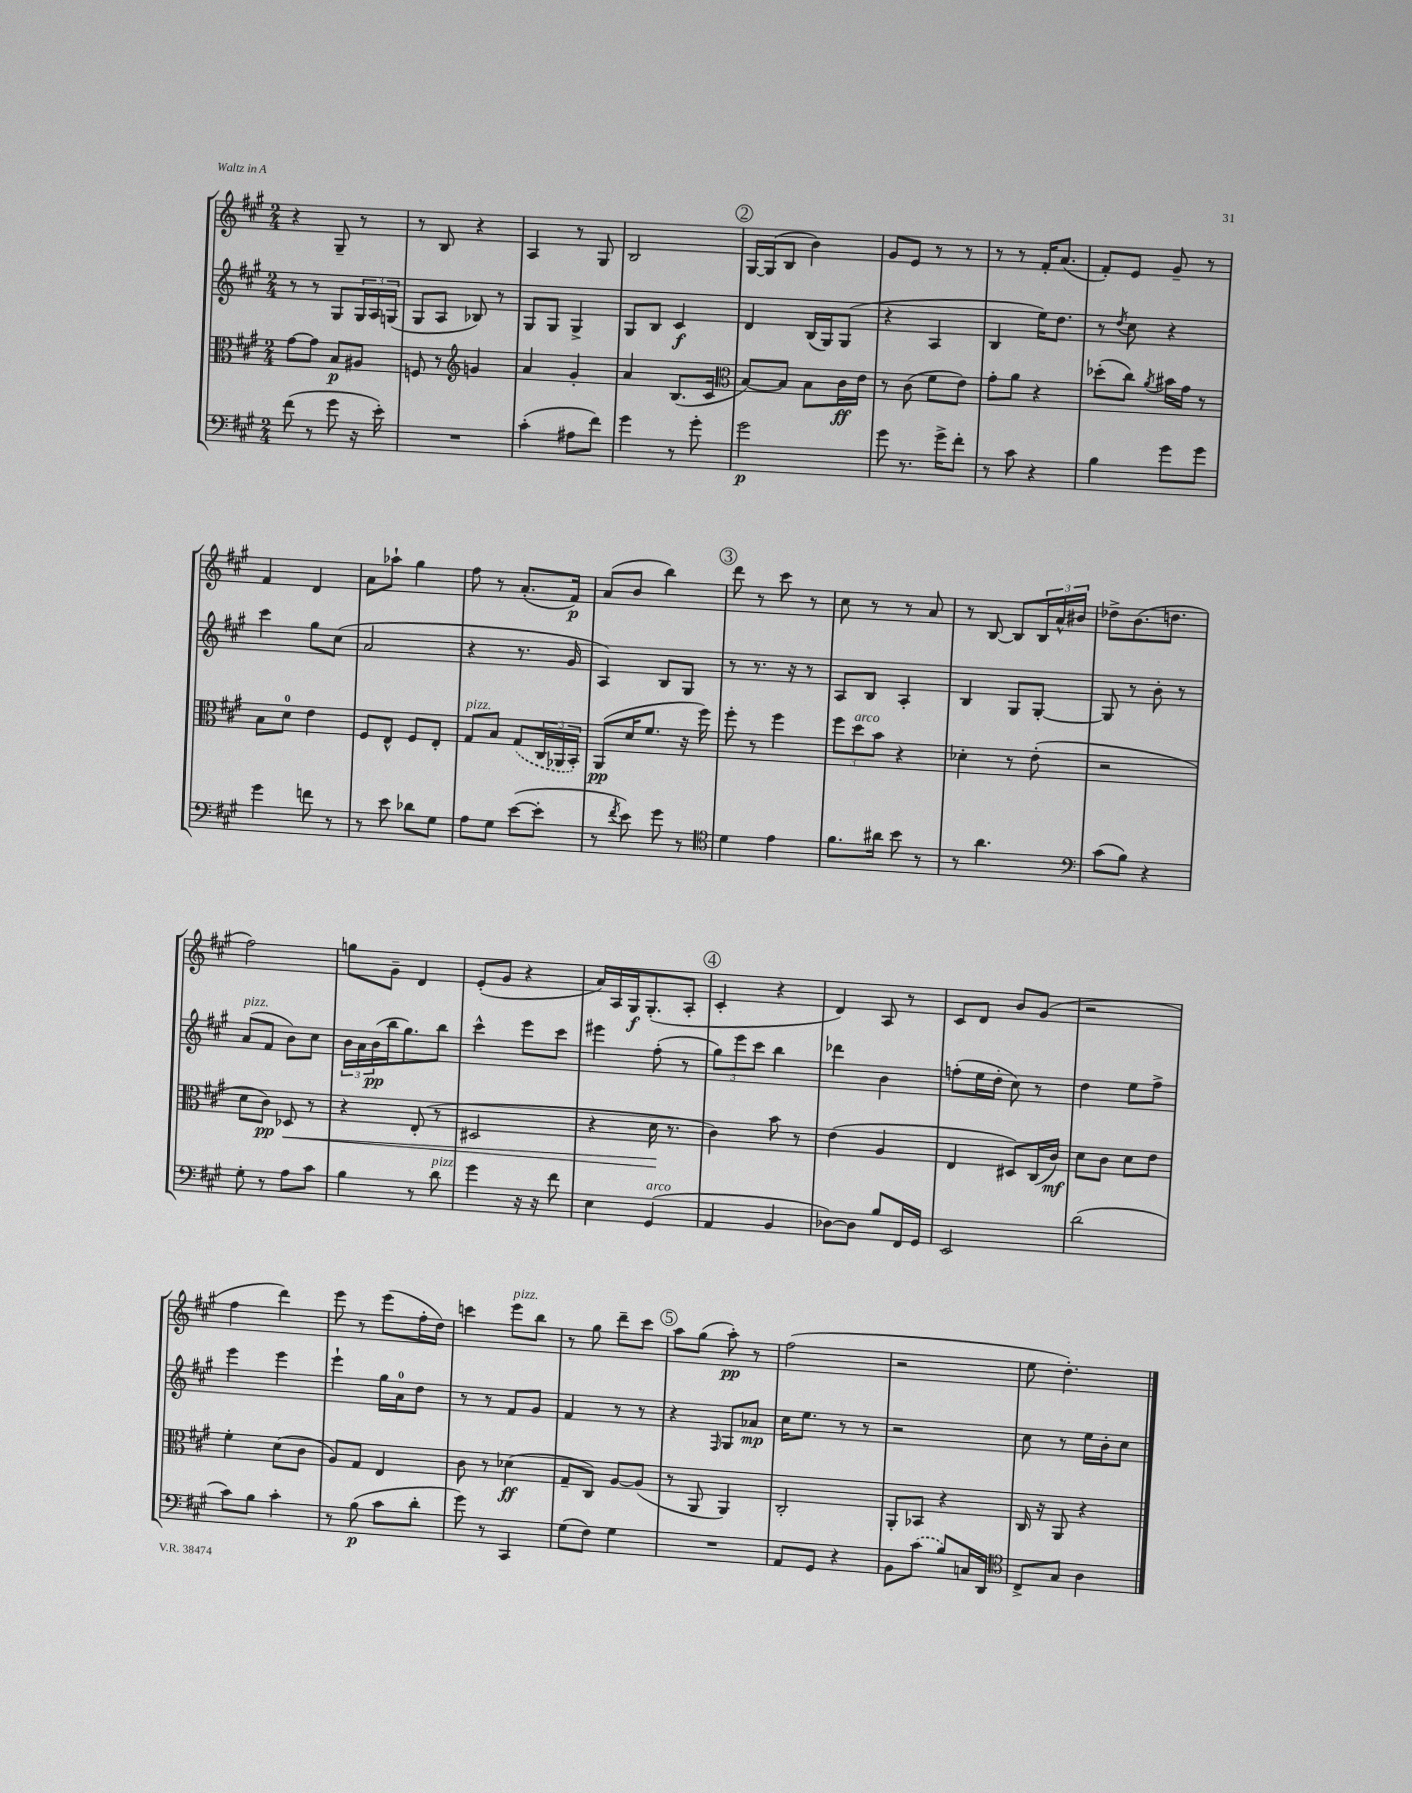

**kern	**kern	**kern	**kern
*staff4	*staff3	*staff2	*staff1
*clefF4	*clefC3	*clefG2	*clefG2
*k[f#c#g#]	*k[f#c#g#]	*k[f#c#g#]	*k[f#c#g#]
*M2/4	*M2/4	*M2/4	*M2/4
(8f#	[8g#	8r	4r
8r	8g#]	8r	.
8g#	8B	8G#	8G#~
16r	8A#	24G#	8r
.	.	24A	.
16e')	.	.	.
.	.	(24G	.
=	=	=	=
2r	8F	8G#	8r
.	8r	8A	8B
*	*clefG2	*	*
.	4g	8B-)	4r
.	.	8r	.
=	=	=	=
(4c#'	4a	8G#	4A
.	.	8G#	.
8A#	4g#'	4G#^	8r
8f#)	.	.	8G#
=	=	=	=
4g#	4a	8G#	2B
.	.	8B	.
8r	(8.B	4c#	.
8g#'	.	.	.
.	16c#	.	.
=	=	=	=
*	*clefC3	*	*
2g#	[8B)	4d	[16G#
.	.	.	(16G#]
.	8B]	.	8B
.	8B	(16B	4b)
.	.	16G#)	.
.	16c#	(8G#	.
.	16e	.	.
=	=	=	=
8g#	8r	4r	8g#
8.r	(8c#	.	8e
.	8f#	4A	8r
16g#^	.	.	.
8f#'	8e)	.	8r
=	=	=	=
8r	8g#'	4B	8r
8c#	8a	.	8r
4r	4r	16ee)	16f#'
.	.	8.dd	(8.a
=	=	=	=
4B	(8dd-'	8r	8f#')
.	.	8qdd	.
.	8cc#)	8cc#	8e
.	8qa	.	.
8g#	16b#	4r	8g#~
.	16g#	.	.
8g#	8r	.	8r
=	=	=	=
4g#	8B	4ccc#	4f#
.	8d	.	.
8f	4e	8gg#	4d
8r	.	(8cc#	.
=	=	=	=
8r	8F#	2a	8a
8e	8E^^	.	8aa-`
8d-	8F#	.	4gg#
8G#	8E'	.	.
=	=	=	=
8A	8G#	4r	8ff#
8G#	8B	.	8r
([8e	(8G#	8.r	(8.a'
8e']	24C#	.	.
.	24AA-	.	.
.	.	16g#	16f#)
.	24BB')	.	.
=	=	=	=
8r	(8AA	4A)	(8a
8qf#	.	.	.
8e)	16d	.	8b
.	8.f#	.	.
8g#	.	8B	4bb)
8r	16r	8G#	.
.	16ff#)	.	.
=	=	=	=
*clefC4	*	*	*
4d	8ff#'	8r	8ddd
.	8r	8.r	8r
4e	4ff#	.	8ccc#
.	.	16r	.
.	.	8r	8r
=	=	=	=
8.f#	12ff#	8A	8cc#
.	12dd	.	.
.	.	8B	8r
.	12b	.	.
16a#	.	.	.
8b	4r	4A'	8r
8r	.	.	8a
=	=	=	=
8r	4d-'	4B	8r
4.a	.	.	[8B
.	8r	8G#	8B]
.	(8e'	[8G#'	24B
.	.	.	24a^^
.	.	.	24b#
=	=	=	=
*clefF4	*	*	*
(8c#	2r	8G#]	8dd-^
8B)	.	8r	(8.b
4r	.	8b'	.
.	.	.	8.dd
.	.	8r	.
=	=	=	=
8G#'	8d	(8a	2ff#)
8r	8c#)	8f#	.
8A	8D-	8b)	.
8c#	8r	8cc#	.
=	=	=	=
4B	4r	24b	8gg
.	.	24a	.
.	.	(24b	.
.	.	16bb	8g#~
.	.	8.gg#)	.
8r	(8E'	.	4d
8d	8r	8bb	.
=	=	=	=
4g#	2D#	4ccc#^^	(8e'
.	.	.	8g#
16r	.	8eee	4r
16r	.	.	.
8f#	.	8ccc#	.
=	=	=	=
4E	4r	4eee#	16a)
.	.	.	16A
.	.	.	16G#
.	.	.	(8.G#'
(4GG#	16d	(8ff#'	.
.	8.r	.	.
.	.	8r	8A'
=	=	=	=
4AA	4c#)	12gg#)	4c#'
.	.	12eee	.
.	.	12ccc#	.
4BB	8b	4bb	4r
.	8r	.	.
=	=	=	=
[8D-)	(4e	4ddd-	4d)
8D-]	.	.	.
8B	4A	4b	8A
16FF#	.	.	8r
16GG#	.	.	.
=	=	=	=
2EE	4E	(8ff'	8c#
.	.	16ee	8d
.	.	16dd'	.
.	8D#)	8cc#)	8b
.	(16C#	8r	(8g#
.	16c#)	.	.
=	=	=	=
(2d	8d	4dd	2r
.	8c#	.	.
.	8d	8ee	.
.	8e	8ff#^	.
=	=	=	=
8c#)	4f#'	4eee	4ff#
8B	.	.	.
4c#'	(8d	4eee	4ddd)
.	8c#	.	.
=	=	=	=
8r	8A)	4eee`	8eee
(8B	8G#	.	8r
8c#	4E	16gg#	(8eee
.	.	16a	.
8d'	.	8dd	16ff#'
.	.	.	16dd)
=	=	=	=
8g#)	8c#	8r	4ccc
8r	8r	8r	.
4CC#	(4d-	8f#	8eee
.	.	8g#	8bb
=	=	=	=
(8G#	8G#~	4f#	8r
8F#)	8C#)	.	8gg#
4G#	[8A	8r	8ddd~
.	(8A]	8r	8ccc#
=	=	=	=
2r	8r	4r	8aa
.	8AA	.	(8gg#
.	.	16qqF#	.
.	4AA)	8G#	8aa')
.	.	8a-	8r
=	=	=	=
8AA	2C#'	16cc#	(2ff#
.	.	8.ee	.
8GG#	.	.	.
4r	.	8r	.
.	.	8r	.
=	=	=	=
8BB	8AA'	2r	2r
(8c#	8BB-	.	.
8B)	4r	.	.
16C	.	.	.
16DD	.	.	.
=	=	=	=
*clefC4	*	*	*
8C#^	16C#	8cc#	8ee
.	16r	.	.
8G#	8AA	8r	4.dd')
4A	4r	16ee	.
.	.	16b'	.
.	.	8cc#	.
==	==	==	==
*-	*-	*-	*-
